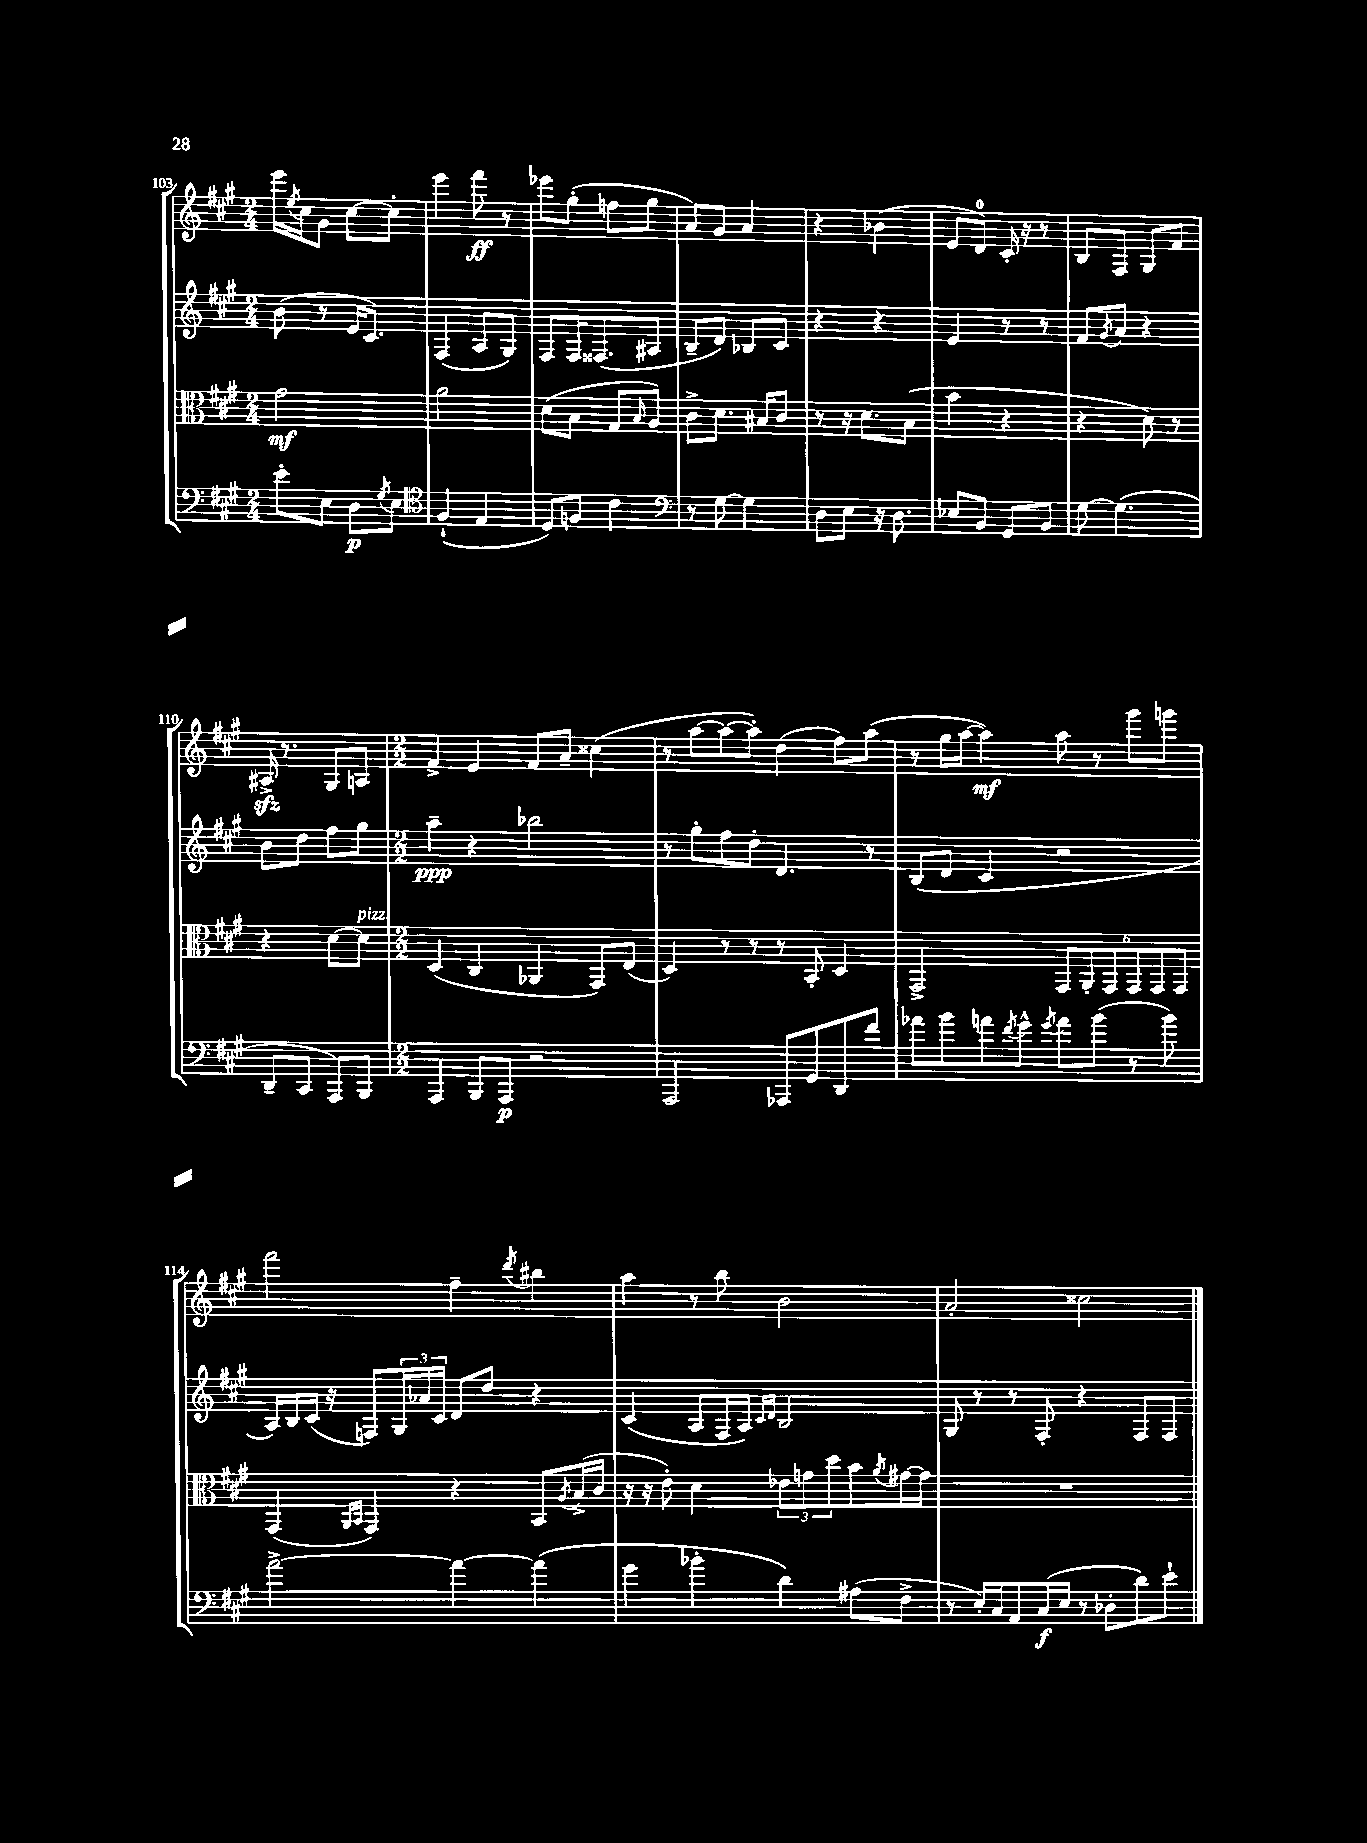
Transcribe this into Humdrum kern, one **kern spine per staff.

**kern	**dynam	**kern	**dynam	**kern	**dynam	**kern	**dynam
*part4	*part4	*part3	*part3	*part2	*part2	*part1	*part1
*staff4	*staff4	*staff3	*staff3	*staff2	*staff2	*staff1	*staff1
*clefF4	*	*clefC3	*	*clefG2	*	*clefG2	*
*k[f#c#g#]	*	*k[f#c#g#]	*	*k[f#c#g#]	*	*k[f#c#g#]	*
*M2/4	*	*M2/4	*	*M2/4	*	*M2/4	*
=103	=103	=103	=103	=103	=103	=103	=103
8e'\L	.	2g#\	mf	(8b\	.	16eee\LL	.
.	.	.	.	.	.	8qee/	.
.	.	.	.	.	.	16cc#\J	.
8E\J	.	.	.	8r	.	8g#\J	.
8D\L	p	.	.	16e/KL	.	[8cc#\L	.
.	.	.	.	8.c#/J)	.	.	.
8qG#/	.	.	.	.	.	.	.
8E\J	.	.	.	.	.	8cc#'\J]	.
=104	=104	=104	=104	=104	=104	=104	=104
*clefC4	*	*	*	*	*	*	*
(4F#`/	.	2a\	.	(4F#/	.	4eee\	.
4E/	.	.	.	8A/L	.	8fff#\	ff
.	.	.	.	8G#/J)	.	8r	.
=105	=105	=105	=105	=105	=105	=105	=105
8D/L)	.	(8d\L	.	8F#/L	.	8eee-X\L	.
8Fn/J	.	8B\J	.	16F#/K	.	(8gg#'\J	.
.	.	.	.	(8.F##X/	.	.	.
4c#\	.	8G#/L	.	.	.	8ffn\L	.
.	.	16qqB/	.	.	.	.	.
.	.	8A/J)	.	8A#X/J	.	8gg#\J	.
=106	=106	=106	=106	=106	=106	=106	=106
*clefF4	*	*	*	*	*	*	*
8r	.	8c#^\L	.	8B~/L	.	8a/L)	.
[8G#\	.	8.d\J	.	8d/J)	.	8g#/J	.
4G#\]	.	.	.	8B-X/L	.	4a/	.
.	.	16B#X/KL	.	.	.	.	.
.	.	8c#/J	.	8c#/J	.	.	.
=107	=107	=107	=107	=107	=107	=107	=107
8D\L	.	8r	.	4r	.	4r	.
8E\J	.	16r	.	.	.	.	.
.	.	8.d\L	.	.	.	.	.
16r	.	.	.	4r	.	(4b-X\	.
8.D\	.	.	.	.	.	.	.
.	.	(8B\J	.	.	.	.	.
=108	=108	=108	=108	=108	=108	=108	=108
8E-X/L	.	4b\	.	4e/	.	8e/L	.
8BB/J	.	.	.	.	.	8d/J)	.
8GG#/L	.	4r	.	8r	.	16c#'/	.
.	.	.	.	.	.	16r	.
8BB/J	.	.	.	8r	.	8r	.
=109	=109	=109	=109	=109	=109	=109	=109
[8G#\	.	4r	.	8f#/L	.	8B/L	.
.	.	.	.	8qg#/	.	.	.
(4.G#\]	.	.	.	8a/J	.	8F#/J	.
.	.	8d\)	.	4r	.	8G#/L	.
.	.	8r	.	.	.	8f#/J	.
!!LO:LB:g=z
=110	=110	=110	=110	=110	=110	=110	=110
8DD~/L	.	4r	.	8b\L	.	16A#Xzz^/	.
.	.	.	.	.	.	8.r	.
8CC#/J	.	.	.	8dd\J	.	.	.
8AAA/L)	.	[8d\L	.	8ff#\L	.	8G#/L	.
!	!	!LO:TX:a:i:t=pizz.	!	!	!	!	!
8BBB/J	.	8d\J]	.	8gg#\J	.	8An/J	.
=111	=111	=111	=111	=111	=111	=111	=111
*M2/2	*	*M2/2	*	*M2/2	*	*M2/2	*
4AAA/	.	(4D/	.	4aa~\	ppp	4f#^/	.
8BBB/L	.	4C#/	.	4r	.	4e/	.
8AAA/J	p	.	.	.	.	.	.
2r	.	4AA-X/	.	2bb-X\	.	8f#/L	.
.	.	.	.	.	.	8a~/J	.
.	.	8GG#/L)	.	.	.	(4cc##X\	.
.	.	(8E/J	.	.	.	.	.
=112	=112	=112	=112	=112	=112	=112	=112
2AAA/	.	4D/)	.	8r	.	8r	.
.	.	.	.	8gg#'\L	.	[8aa\L	.
.	.	8r	.	8ff#\	.	8aa\_	.
.	.	8r	.	8dd'\J	.	8aa'\J])	.
8AAA-X/L	.	8r	.	4.d/	.	(4dd\	.
8GG#/	.	8BB'/	.	.	.	.	.
8DD/	.	4D/	.	.	.	8ff#\L)	.
8f#/J	.	.	.	8r	.	(8aa\J	.
=113	=113	=113	=113	=113	=113	=113	=113
8a-X\L	.	2GG#^/	.	(8B/L	.	8r	.
8b\	.	.	.	8d/J	.	16gg#\LL	.
.	.	.	.	.	.	[16aa\JJ	.
8an\	.	.	.	4c#/	.	4aa\])	mf
8qf#/	.	.	.	.	.	.	.
8g#^^\J	.	.	.	.	.	.	.
8qg#/	.	.	.	.	.	.	.
8a\L	.	12GG#/L	.	2r	.	8aa\	.
.	.	12AA'/	.	.	.	.	.
(8b\J	.	.	.	.	.	8r	.
.	.	12GG#/	.	.	.	.	.
8r	.	12GG#/	.	.	.	8ggg#\L	.
.	.	12GG#/	.	.	.	.	.
8b\)	.	.	.	.	.	8gggn\J	.
.	.	12GG#/J	.	.	.	.	.
!!LO:LB:g=z
=114	=114	=114	=114	=114	=114	=114	=114
[2a^\	.	(4GG#/	.	16A/LL)	.	2fff#\	.
.	.	.	.	16B/	.	.	.
.	.	.	.	(16c#/JJ	.	.	.
.	.	.	.	16r	.	.	.
.	.	16qqAA/LL	.	.	.	.	.
.	.	16qqBB/JJ	.	.	.	.	.
.	.	4GG#/)	.	8Fn/L)	.	.	.
.	.	.	.	24G#/L	.	.	.
.	.	.	.	24a-X/	.	.	.
.	.	.	.	24c#/JJ	.	.	.
4a\_	.	4r	.	8d/L	.	4ff#~\	.
.	.	.	.	8dd/J	.	.	.
.	.	.	.	.	.	8qddd/	.
(4a\]	.	8BB/L	.	4r	.	4bb#X\	.
.	.	8qA/	.	.	.	.	.
.	.	(16B^/L	.	.	.	.	.
.	.	16c#/JJ	.	.	.	.	.
=115	=115	=115	=115	=115	=115	=115	=115
4g#\	.	16r	.	(4c#/	.	4aa\	.
.	.	16r	.	.	.	.	.
.	.	8e'\)	.	.	.	.	.
4b-X'\	.	4d\	.	8A/L	.	8r	.
.	.	.	.	16F#/L	.	8bb\	.
.	.	.	.	16A/JJ)	.	.	.
.	.	.	.	16qqc#/LL	.	.	.
.	.	.	.	16qqd/JJ	.	.	.
4d\)	.	12e-X\L	.	2B/	.	2b\	.
.	.	12gn\	.	.	.	.	.
.	.	12dd\	.	.	.	.	.
(8A#X\L	.	8b\	.	.	.	.	.
.	.	8qa/	.	.	.	.	.
8F#^\J	.	[16g#X\L	.	.	.	.	.
.	.	16g#\JJ]	.	.	.	.	.
=116	=116	=116	=116	=116	=116	=116	=116
8r	.	1r	.	8G#/	.	2a'/	.
16E'/LL)	.	.	.	8r	.	.	.
16C#/J	.	.	.	.	.	.	.
8AA/	.	.	.	8r	.	.	.
(16C#/L	f	.	.	8F#'/	.	.	.
16E/JJ	.	.	.	.	.	.	.
8r	.	.	.	4r	.	2cc##X\	.
8D-X'\L	.	.	.	.	.	.	.
8d\)	.	.	.	8F#/L	.	.	.
8e`\J	.	.	.	8F#/J	.	.	.
==	==	==	==	==	==	==	==
*-	*-	*-	*-	*-	*-	*-	*-
